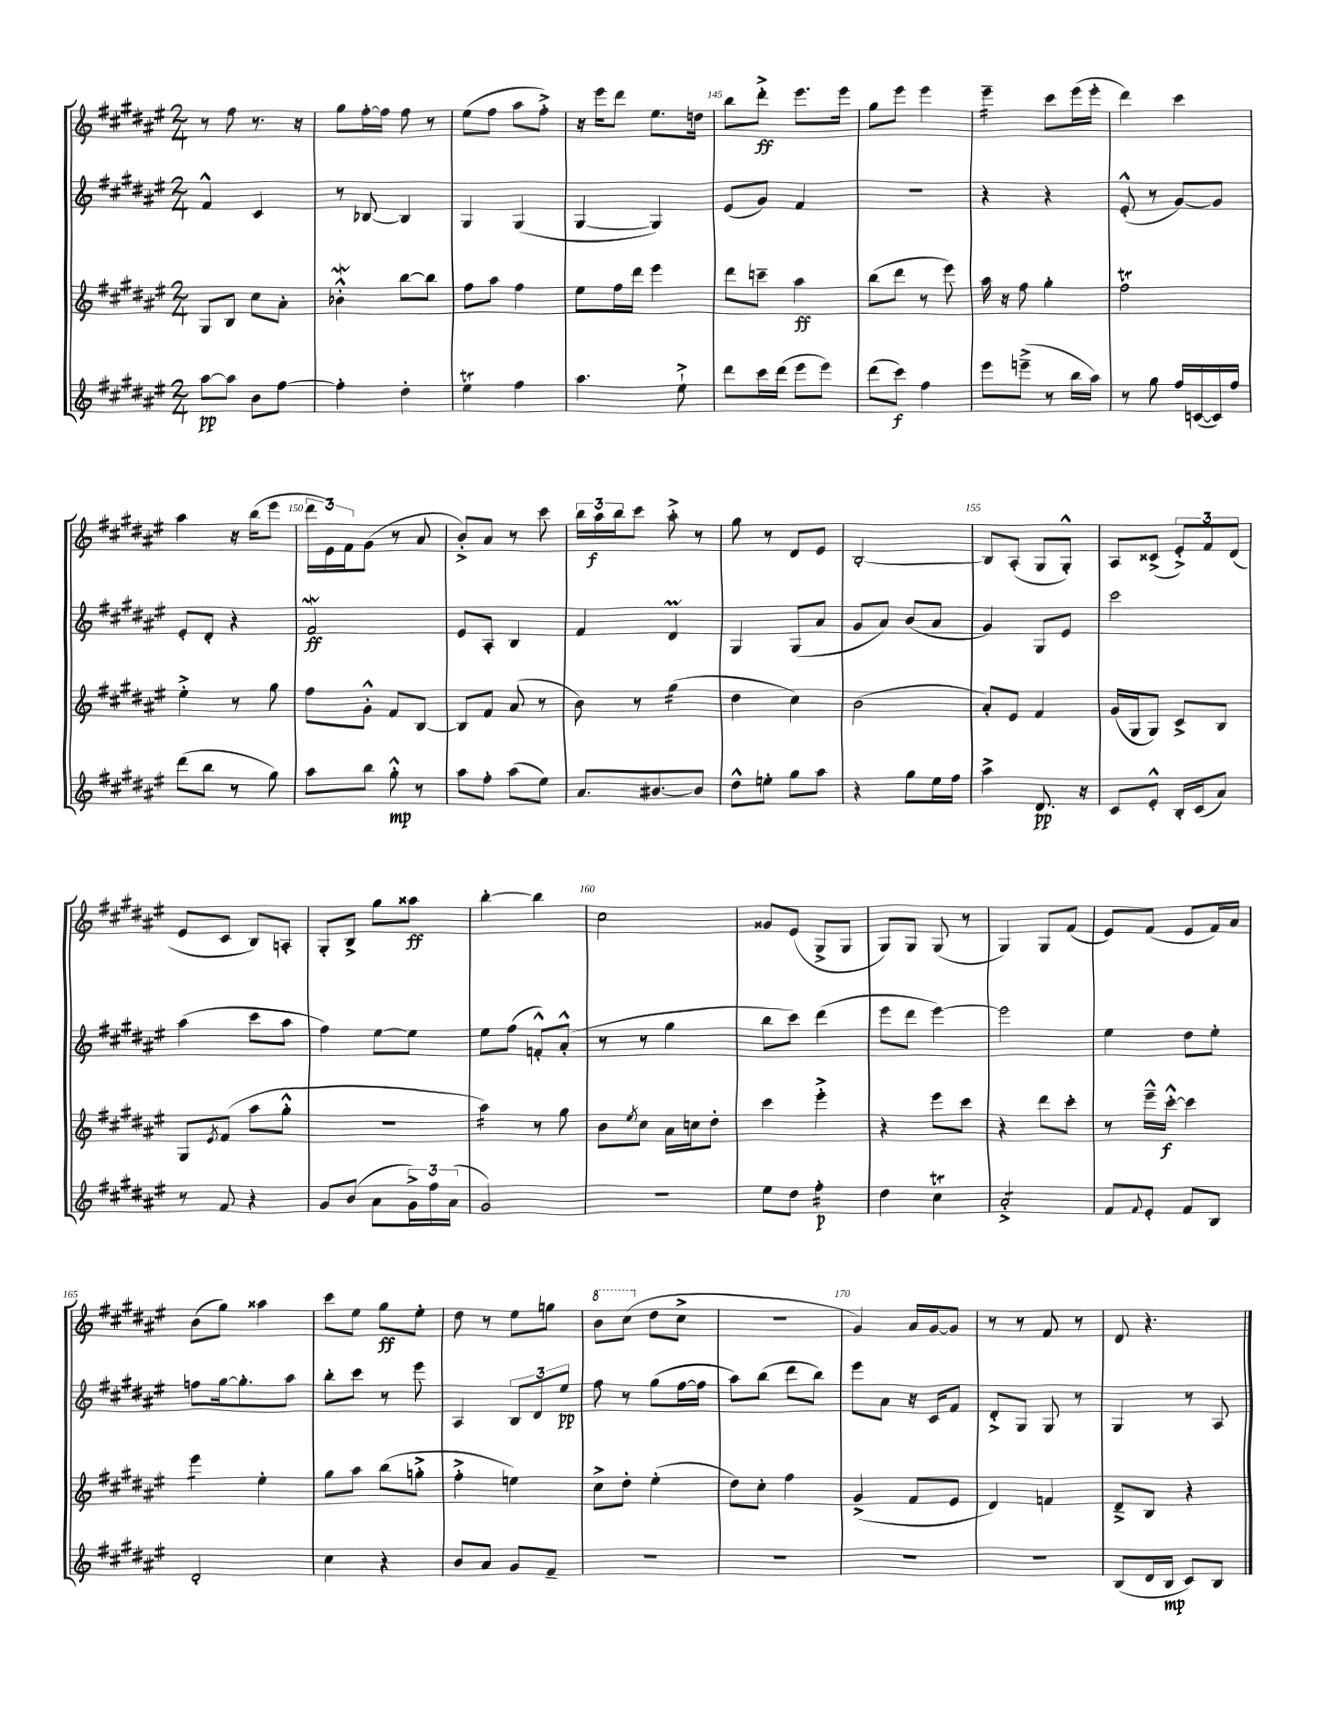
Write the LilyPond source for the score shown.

<<
\new StaffGroup <<
\new Staff = "s0" {
    \clef treble \key fis \major \numericTimeSignature \time 2/4
    r8 fis''8 r8. r16 |
    gis''8 fis''16~-. fis''16 fis''8 r8 |
    eis''8( fis''8 ais''8 fis''8-.->) |
    r16 eis'''16 dis'''8 eis''8. d''16 |
    b''8 dis'''8-.->\ff eis'''8. eis'''16 |
    gis''8 eis'''8 eis'''4 |
    eis'''4:16-- cis'''8 eis'''16( eis'''16-. |
    dis'''4) cis'''4 |
    ais''4 r16 b''16( eis'''8 |
    \tuplet 3/2 { dis'''16 eis'16) fis'16 } gis'8( r8 ais'8 |
    b'8-.->) ais'8 r8 cis'''8 |
    \tuplet 3/2 { b''16 ais''16\f b''16 } cis'''8 ais''8-.-> r8 |
    gis''8 r8 dis'8 eis'8 |
    b2~-. |
    b8 ais8-.( gis8 gis8-.-^) |
    ais8 cisis'8->( \tuplet 3/2 { eis'8-.->) fis'8 dis'8( } |
    eis'8 cis'8 b8) a8-. |
    gis8-. b8-> gis''8 aisis''8\ff |
    b''4~-. b''4 |
    cis''2 |
    gisis'8 eis'8( gis8-> gis8 |
    gis8) gis8 gis8( r8 |
    gis4) gis8 fis'8( |
    eis'8) fis'8( eis'8 fis'16) ais'16 |
    b'8( gis''8) aisis''4 |
    cis'''8 eis''8 gis''8\ff eis''8-. |
    dis''8 r8 eis''8 g''8 |
    \ottava #1 b''8 cis'''8( \ottava #0 dis''8 cis''8-> |
    r2 |
    gis'4) ais'16 gis'16~ gis'8 |
    r8 r8 fis'8 r8 |
    dis'8 r4. \bar "|." |
}
\new Staff = "s1" {
    \clef treble \key fis \major \numericTimeSignature \time 2/4
    fis'4-^ cis'4 |
    r8 bes8~ bes4 |
    gis4 gis4( |
    gis4~ gis4) |
    eis'8( gis'8) fis'4 |
    R2 |
    r4 r4 |
    eis'8-.-^( r8 gis'8~) gis'8 |
    eis'8-. dis'8-. r4 |
    fis'2\mordent\ff |
    eis'8 ais8-. b4 |
    fis'4 dis'4\prall |
    gis4 gis8( ais'8 |
    gis'8 ais'8) b'8( ais'8 |
    gis'4) gis8 eis'8 |
    cis'''2 |
    ais''4( cis'''8 ais''8 |
    fis''4) eis''8~ eis''8 |
    eis''8 fis''8( f'8-.-^) ais'8-.-^( |
    r8 r8 gis''4 |
    b''8 cis'''8) dis'''4( |
    eis'''8 dis'''8 eis'''4~) |
    eis'''2 |
    eis''4 dis''8 eis''8-. |
    f''8 gis''16~ gis''8.-. ais''8 |
    b''8-. cis'''8 r8 eis'''8 |
    ais4 \tuplet 3/2 { b8 dis'8 eis''8\pp } |
    fis''8 r8 gis''8( fis''16~ fis''16 |
    ais''8) b''8( dis'''8 b''8) |
    eis'''8 ais'8 r16 cis'16 fis'8 |
    dis'8-.-> gis8 gis8 r8 |
    gis4 r8 ais8 \bar "|." |
}
\new Staff = "s2" {
    \clef treble \key fis \major \numericTimeSignature \time 2/4
    gis8 b8 cis''8 ais'8-. |
    bes'4-.-^\mordent b''8~ b''8 |
    fis''8 ais''8 fis''4 |
    eis''8 fis''16 dis'''16 eis'''4 |
    dis'''8 c'''8-- ais''4\ff |
    b''8( dis'''8 r8 eis'''8) |
    ais''16 r16 fis''8 gis''4-. |
    fis''2\trill |
    eis''4-.-> r8 gis''8 |
    fis''8 gis'8-.-^ fis'8 b8~ |
    b8 fis'8 ais'8( r8 |
    b'8) r8 gis''4:16( |
    dis''4 cis''4) |
    b'2( |
    ais'8-.) eis'8 fis'4 |
    gis'16( gis16 gis8) cis'8-> b8 |
    gis8 \acciaccatura { eis'8 } fis'8( ais''8 gis''8-.-^ |
    r2 |
    ais''4:16) r8 gis''8 |
    b'8 \acciaccatura { eis''8 } cis''8 ais'16 c''16 dis''8-. |
    cis'''4 eis'''4-.-> |
    r4 eis'''8 cis'''8 |
    r4 dis'''8 cis'''8-. |
    r8 eis'''16---^ cis'''16~-.-^\f cis'''4 |
    eis'''4:8 eis''4-. |
    gis''8 ais''8 b''8( g''8-.-> |
    fis''4-.-> e''4) |
    cis''8-> dis''8-. eis''4-.( |
    dis''8) cis''8-. fis''4 |
    gis'4->( fis'8 eis'8 |
    dis'4) f'4 |
    dis'8---> b8 r4 \bar "|." |
}
\new Staff = "s3" {
    \clef treble \key fis \major \numericTimeSignature \time 2/4
    ais''8~\pp ais''8 b'8 fis''8~ |
    fis''4-. dis''4-. |
    eis''4\trill fis''4 |
    ais''4. eis''8-!-> |
    dis'''8 cis'''16 dis'''16( eis'''8 eis'''8) |
    dis'''8( cis'''8\f) fis''4 |
    eis'''8 e'''8--->( r8 b''16 ais''16) |
    r8 gis''8 fis''16 c'16~( c'16) fis''16 |
    dis'''8( b''8 r8 gis''8) |
    ais''8 b''8 gis''8-.-^\mp r8 |
    ais''8 fis''8-. ais''8( eis''8) |
    ais'8. bis'8.~ bis'8 |
    dis''8-^ e''8-. gis''8 ais''8 |
    r4 gis''8 eis''16 fis''16 |
    ais''4-> dis'8.\pp r16 |
    cis'8 eis'8-.-^ b16-. cis'16( ais'8) |
    r8 fis'8 r4 |
    gis'8 b'8( ais'8 \tuplet 3/2 { gis'16->) fis''16 ais'16( } |
    gis'2) |
    r2 |
    eis''8 dis''8 fis''4:16-.\p |
    dis''4 cis''4\trill |
    ais'2:8-.-> |
    fis'8 \appoggiatura { fis'8 } eis'8-. fis'8 b8 |
    dis'2-. |
    cis''4 r4 |
    b'8 ais'8 gis'8 fis'8-- |
    R2 |
    R2 |
    R2 |
    R2 |
    b8( dis'16 b16\mp cis'8) b8 \bar "|." |
}
>>
>>
\layout { \context { \Score currentBarNumber = #141 \override BarNumber.break-visibility = ##(#f #t #t) barNumberVisibility = #(every-nth-bar-number-visible 5) } }
